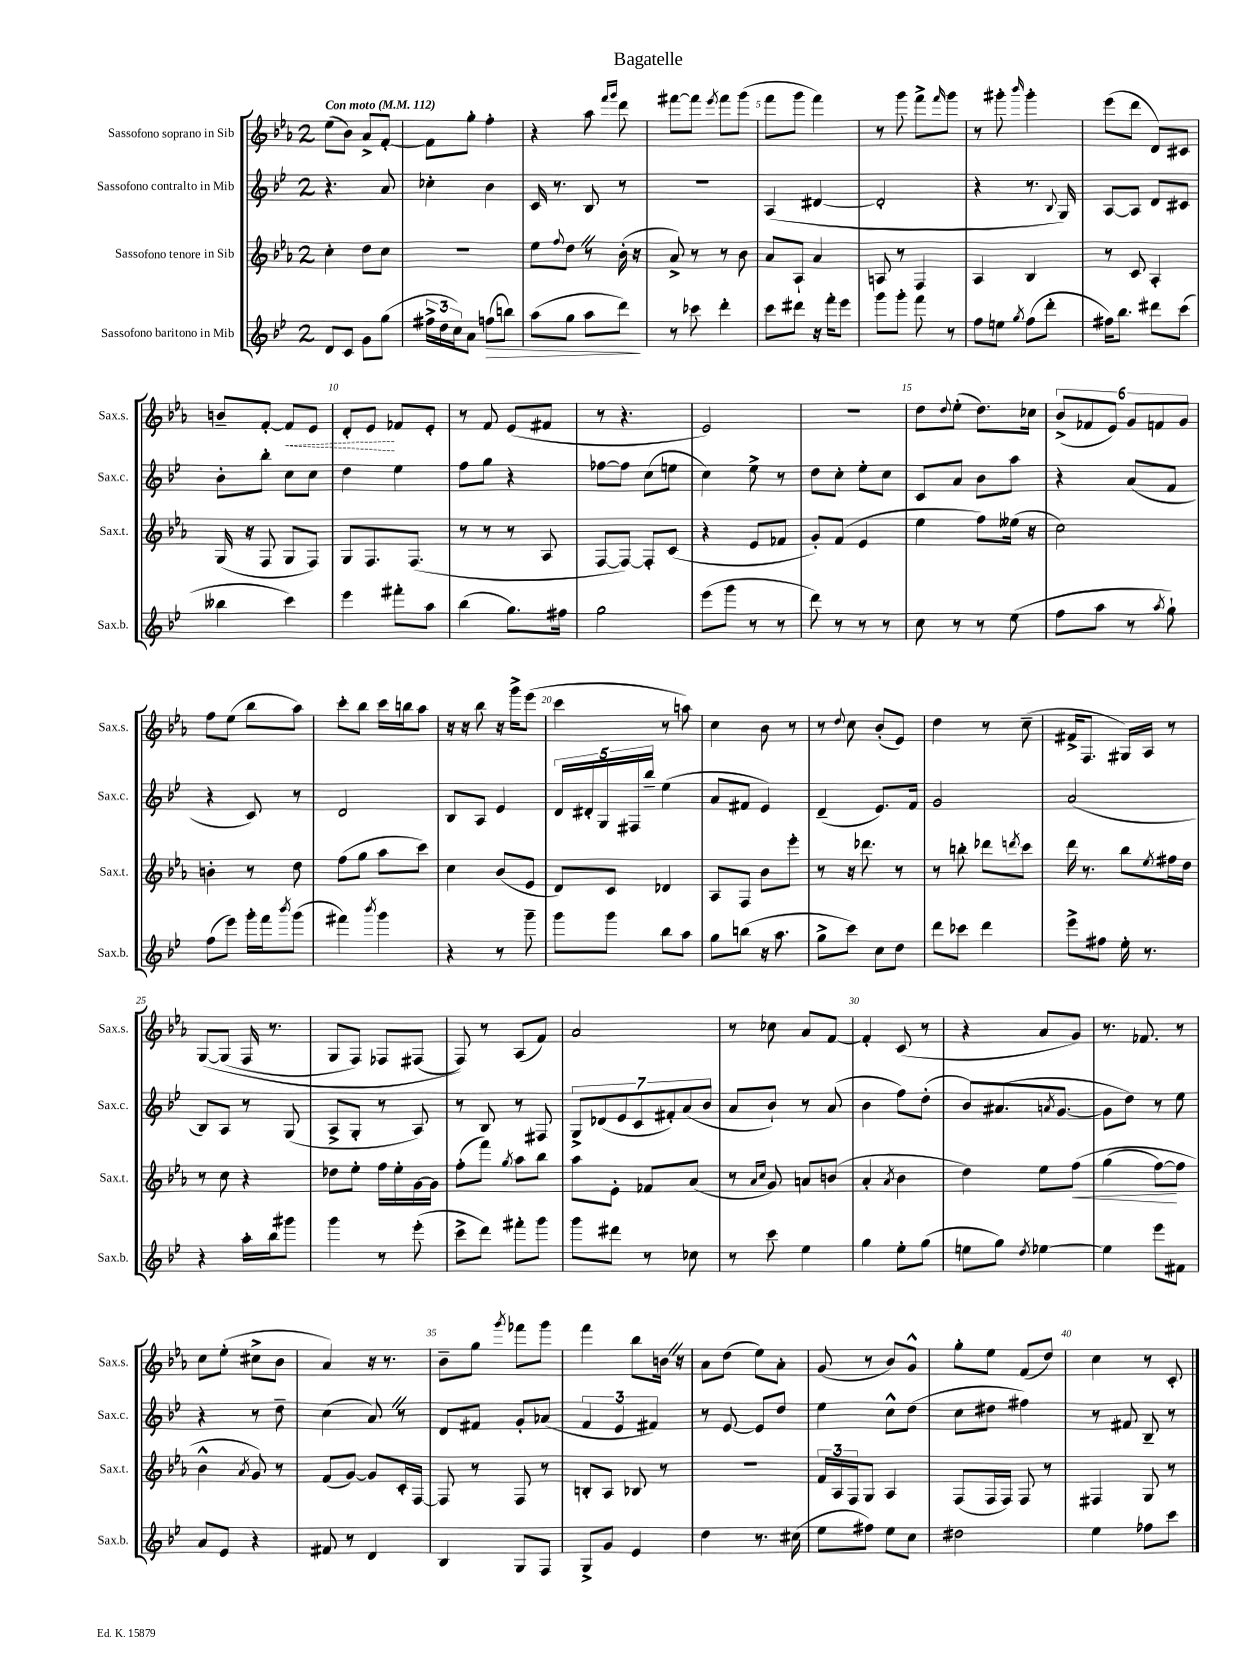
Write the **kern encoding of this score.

**kern	**dynam	**kern	**dynam	**kern	**kern	**dynam
*part4	*part4	*part3	*part3	*part2	*part1	*part1
*staff4	*staff4	*staff3	*staff3	*staff2	*staff1	*staff1
*I"Sassofono baritono in Mib	*	*I"Sassofono tenore in Sib	*	*I"Sassofono contralto in Mib	*I"Sassofono soprano in Sib	*
*I'Sax.b.	*	*I'Sax.t.	*	*I'Sax.c.	*I'Sax.s.	*
*clefG2	*	*clefG2	*	*clefG2	*clefG2	*
*k[b-e-]	*	*k[b-e-a-]	*	*k[b-e-]	*k[b-e-a-]	*
*M2/4	*	*M2/4	*	*M2/4	*M2/4	*
*MM112	*	*MM112	*	*MM112	*MM112	*
=1	=1	=1	=1	=1	=1	=1
!	!	!	!	!	!LO:TX:a:B:t=Con moto	!
8d/L	.	4cc'\	.	4.r	(8ee-\L	.
8c/J	.	.	.	.	8b-\J)	.
8g\L	.	8dd\L	.	.	8a-^/L	.
(8gg\J	.	8cc\J	.	8a/	[8f'/J	.
=2	=2	=2	=2	=2	=2	=2
24ff#X^\LL	.	2r	.	4cc-X'\	8f\L]	.
24dd\	.	.	.	.	.	.
24cc\J)	.	.	.	.	.	.
8a\J	.	.	.	.	8gg'\J	.
!	!LO:HP:b	!	!	!	!	!
(8ffn\L	>	.	.	4b-\	4ff'\	.
8bbn\J)	.	.	.	.	.	.
=3	=3	=3	=3	=3	=3	=3
(8aa\L	.	8ee-\L	.	16c/	4r	.
.	.	.	.	8.r	.	.
.	.	8qqff/	.	.	.	.
8gg\J	.	8ddZ\J	.	.	.	.
8aa\L	.	8r	.	8B-/	8aa-\	.
.	.	.	.	.	16qqfff/LL	.
.	.	.	.	.	16qqggg/JJ	.
8ddd\J)	.	(16b-'\	.	8r	8ddd\	.
.	.	16r	.	.	.	.
.	]	.	.	.	.	.
=4	=4	=4	=4	=4	=4	=4
8r	.	8a-^/)	.	2r	[8fff#X\L	.
8ccc-X\	.	8r	.	.	8fff#\J]	.
.	.	.	.	.	8qeee-/	.
4ddd'\	.	8r	.	.	8fff#\L	.
.	.	8b-\	.	.	(8ggg\J	.
=5	=5	=5	=5	=5	=5	=5
8ccc\L	.	8a-/L	.	(4A/	8fff\L	.
8ddd#X\J	.	8A-`/J	.	.	8ggg\J	.
16r	.	4a-/	.	[4d#X/	4fff\)	.
16fff'\KL	.	.	.	.	.	.
8eee-\J	.	.	.	.	.	.
=6	=6	=6	=6	=6	=6	=6
8ggg\L	.	8An/	.	2d#'/]	8r	.
8ggg'\J	.	8r	.	.	8ggg\	.
8fff\	.	4F/	.	.	8fff^\L	.
.	.	.	.	.	16qqfff/	.
8r	.	.	.	.	8ggg\J	.
=7	=7	=7	=7	=7	=7	=7
8ff\L	.	4A-/	.	4r	8r	.
8een\J	.	.	.	.	8ggg#X'\	.
8qgg/	.	.	.	.	16qqbbb-/	.
(8ff\L	.	4B-/	.	8.r	4ggg#'\	.
8ddd'\J	.	.	.	.	.	.
.	.	.	.	8qqB-/	.	.
.	.	.	.	16G/)	.	.
=8	=8	=8	=8	=8	=8	=8
16ff#X\KL)	.	8r	.	[8A/L	(8eee-\L	.
8.bb-\J	.	.	.	.	.	.
.	.	8c/	.	8A/J]	8ddd\J	.
8ddd#X\L	.	4A-'/	.	8d/L	8d/L)	.
(8ccc\J	.	.	.	8c#X/J	8c#X/J	.
!!LO:LB:g=z
=9	=9	=9	=9	=9	=9	=9
4bb--X\	.	(16G/	.	8b-'\L	8bn~/L	.
.	.	16r	.	.	.	.
.	.	8F/	.	8bb-'\J	[8f'/J	.
!	!	!	!	!	!	!LO:HP:b
4ccc\)	.	8G/L	.	8cc\L	8f/L]	<
.	.	8F/J)	.	8cc\J	8e-/J	.
=10	=10	=10	=10	=10	=10	=10
4eee-\	.	8G/L	.	4dd\	8d'/L	.
.	.	8.F/	.	.	8e-/J	.
8fff#X'\L	.	.	.	4ee-\	8f-X/L	[
.	.	(8.F/J	.	.	.	.
8aa\J	.	.	.	.	8e-'/J	.
=11	=11	=11	=11	=11	=11	=11
(4bb-\	.	8r	.	8ff\L	8r	.
.	.	8r	.	8gg\J	8f/	.
8.gg\L)	.	8r	.	4r	(8e-/L	.
.	.	8A-/	.	.	8f#X/J	.
16ff#X\Jk	.	.	.	.	.	.
=12	=12	=12	=12	=12	=12	=12
2gg\	.	[8F/L	.	[8ff-X\L	8r	.
.	.	8F/J_)	.	8ff-\J]	4.r	.
.	.	8F'/L]	.	(8cc\L	.	.
.	.	(8c/J	.	8een\J	.	.
=13	=13	=13	=13	=13	=13	=13
(8eee-\L	.	4r	.	4cc\)	2e-/)	.
8ggg\J	.	.	.	.	.	.
8r	.	8e-/L	.	8ee-^\	.	.
8r	.	8f-X/J	.	8r	.	.
=14	=14	=14	=14	=14	=14	=14
8ddd\)	.	8g'/L)	.	8dd\L	2r	.
8r	.	(8f/J	.	8cc'\J	.	.
8r	.	4e-/	.	8ee-'\L	.	.
8r	.	.	.	8cc\J	.	.
=15	=15	=15	=15	=15	=15	=15
8cc\	.	4ee-\	.	8c/L	8dd\L	.
.	.	.	.	.	8qqdd/	.
8r	.	.	.	8a/J	(8ee-'\J	.
8r	.	8ff\L)	.	8b-\L	8.dd\L)	.
(8ee-\	.	(16ee--X\Jk	.	8aa\J	.	.
.	.	16r	.	.	16cc-X\Jk	.
=16	=16	=16	=16	=16	=16	=16
8ff\L	.	2cc\)	.	4r	(12b-^/L	.
.	.	.	.	.	12f-X/	.
8aa\J	.	.	.	.	.	.
.	.	.	.	.	12e-/J)	.
8r	.	.	.	(8a/L	12g/L	.
.	.	.	.	.	12fn/	.
8qaa/	.	.	.	.	.	.
8gg`\)	.	.	.	8f/J	.	.
.	.	.	.	.	12g/J	.
!!LO:LB:g=z
=17	=17	=17	=17	=17	=17	=17
(8ff\L	.	4bn'\	.	4r	8ff\L	.
8eee-\J)	.	.	.	.	(8ee-\J	.
16ggg'\LL	.	8r	.	8c/)	8bb-\L	.
16fff\J	.	.	.	.	.	.
8qbbb-/	.	.	.	.	.	.
(8ggg\J	.	8dd\	.	8r	8aa-\J)	.
=18	=18	=18	=18	=18	=18	=18
4fff#X\)	.	(8ff\L	.	2d/	8ccc'\L	.
.	.	8gg\J	.	.	8bb-\J	.
8qbbb-/	.	.	.	.	.	.
4ggg\	.	8aa-\L	.	.	16ccc\LL	.
.	.	.	.	.	16bbn\J	.
.	.	8ccc\J)	.	.	8aa-\J	.
=19	=19	=19	=19	=19	=19	=19
4r	.	4cc\	.	8B-/L	16r	.
.	.	.	.	.	16r	.
.	.	.	.	8A/J	8bb-\	.
8r	.	(8b-/L	.	4e-/	16r	.
.	.	.	.	.	16ggg^\KL	.
8ggg~\	.	8e-/J	.	.	(8eee-\J	.
=20	=20	=20	=20	=20	=20	=20
8ggg\L	.	8d/L)	.	20d/LL	4ccc\	.
.	.	.	.	20d#X'/	.	.
.	.	.	.	20G/	.	.
8ggg\J	.	8c/J	.	.	.	.
.	.	.	.	20F#X/	.	.
.	.	.	.	20bb-~/JJ	.	.
8bb-\L	.	4d-X/	.	(4ee-\	8r	.
8aa\J	.	.	.	.	8aan\)	.
=21	=21	=21	=21	=21	=21	=21
8gg\L	.	8A-/L	.	8a/L	4cc\	.
(8bbn\J	.	8F/J	.	8f#X/J	.	.
16r	.	8b-\L	.	4e-/)	8b-\	.
8.aa\	.	.	.	.	.	.
.	.	8eee-'\J	.	.	8r	.
=22	=22	=22	=22	=22	=22	=22
8gg^\L	.	8r	.	(4d~/	8r	.
.	.	.	.	.	8qqdd/	.
8ccc\J)	.	16r	.	.	8cc\	.
.	.	8.ddd-X\	.	.	.	.
8cc\L	.	.	.	8.e-/L)	(8b-'/L	.
8dd\J	.	8r	.	.	8e-/J)	.
.	.	.	.	16f/Jk	.	.
=23	=23	=23	=23	=23	=23	=23
8ddd\L	.	8r	.	2g/	4dd\	.
8ccc-X\J	.	8bbn'\	.	.	.	.
4ddd\	.	8ddd-X\L	.	.	8r	.
.	.	8qdddn/	.	.	.	.
.	.	8ccc\J	.	.	(8cc~\	.
=24	=24	=24	=24	=24	=24	=24
8eee-^\L	.	16ddd\	.	(2a/	16f#X^/KL	.
.	.	8.r	.	.	8.F/J	.
8ff#X\J	.	.	.	.	.	.
16ee-'\	.	8bb-\L	.	.	16G#X/LL)	.
8.r	.	.	.	.	16A-/JJ	.
.	.	8qee-/	.	.	.	.
.	.	16ff#X\L	.	.	8r	.
.	.	16dd\JJ	.	.	.	.
!!LO:LB:g=z
=25	=25	=25	=25	=25	=25	=25
4r	.	8r	.	8B-/L)	([8G/L	.
.	.	8cc\	.	8A/J	(8G/J]	.
16aa'\LL	.	4r	.	8r	16F/	.
16bb-\J	.	.	.	.	8.r	.
8ggg#X\J	.	.	.	(8G/	.	.
=26	=26	=26	=26	=26	=26	=26
4ggg\	.	8dd-X\L	.	8A^/L	8G/L	.
.	.	8ee-'\J	.	8G'/J	8F/J)	.
8r	.	16ff\LL	.	8r	8F-X/L	.
.	.	16ee-'\	.	.	.	.
(8eee-'\	.	[16g\	.	8A/)	(8F#X/J	.
.	.	16g\JJ]	.	.	.	.
=27	=27	=27	=27	=27	=27	=27
8ccc^\L	.	(8ff'\L	.	8r	8F/))	.
8ddd\J)	.	8fff\J)	.	8B-/	8r	.
.	.	8qgg/	.	.	.	.
8fff#X'\L	.	8aa-\L	.	8r	(8A-/L	.
8ggg\J	.	8bb-\J	.	8F#X/	8f/J)	.
=28	=28	=28	=28	=28	=28	=28
8ggg\L	.	8aa-\L	.	14G^/L	2a-/	.
.	.	.	.	(14d-X/	.	.
8ddd#X\J	.	8e-'\J	.	.	.	.
.	.	.	.	14e-/	.	.
.	.	.	.	14c/	.	.
8r	.	8f-X/L	.	.	.	.
.	.	.	.	14f#X'/)	.	.
.	.	.	.	(14a/	.	.
8cc-X\	.	(8a-/J	.	.	.	.
.	.	.	.	14b-/J	.	.
=29	=29	=29	=29	=29	=29	=29
8r	.	8r	.	8a/L	8r	.
.	.	16qqa-/LL	.	.	.	.
.	.	16qqcc/JJ	.	.	.	.
8ccc\	.	8g/)	.	8b-`/J)	8cc-X\	.
4ee-\	.	8an/L	.	8r	8a-/L	.
.	.	(8bn/J	.	(8a/	[8f/J	.
=30	=30	=30	=30	=30	=30	=30
4gg\	.	4a-'/	.	4b-\	4f'/]	.
.	.	8qa-/	.	.	.	.
8ee-'\L	.	4b-\	.	8ff\L)	(8c/	.
(8gg\J	.	.	.	(8dd'\J	8r	.
=31	=31	=31	=31	=31	=31	=31
8een\L	.	4dd\)	.	8b-/L)	4r	.
8gg\J)	.	.	.	(8.a#X/	.	.
8qdd/	.	.	.	.	.	.
[4ee-X\	.	8ee-\L	.	.	8a-/L	.
.	.	.	.	8qan/	.	.
.	.	.	.	[8.g/J	.	.
!	!	!	!LO:HP:b	!	!	!
.	.	(8ff\J	<	.	8g/J)	.
=32	=32	=32	=32	=32	=32	=32
4ee-\]	.	(4gg\	.	8g\L]	8.r	.
.	.	.	.	8dd\J)	.	.
.	.	.	.	.	8.f-X/	.
8eee-\L	.	[8ff\L)	.	8r	.	.
8f#X\J	.	8ff\J]	[	8ee-\	8r	.
!!LO:LB:g=z
=33	=33	=33	=33	=33	=33	=33
8a/L	.	4b-^^\	.	4r	8cc\L	.
8e-/J	.	.	.	.	(8ee-'\J	.
.	.	8qa-/	.	.	.	.
4r	.	8g/)	.	8r	8cc#X^\L	.
.	.	8r	.	8dd~\	8b-\J	.
=34	=34	=34	=34	=34	=34	=34
8f#X/	.	(8f/L	.	(4cc\	4a-/)	.
8r	.	[8g/J)	.	.	.	.
4d/	.	8g/L]	.	8aZ/)	16r	.
.	.	.	.	.	8.r	.
.	.	16c'/L	.	8r	.	.
.	.	[16F/JJ	.	.	.	.
=35	=35	=35	=35	=35	=35	=35
4B-/	.	8F/]	.	8d/L	8b-~\L	.
.	.	8r	.	8f#X/J	8gg\J	.
.	.	.	.	.	8qggg/	.
8G/L	.	8F/	.	8g'/L	8fff-X\L	.
8F/J	.	8r	.	(8a-X/J	8ggg\J	.
=36	=36	=36	=36	=36	=36	=36
8G^/L	.	8Bn'/L	.	6f/	4fff\	.
8g/J	.	8A-/J	.	.	.	.
.	.	.	.	6e-/	.	.
4e-/	.	8B-X/	.	.	8bb-\L	.
.	.	.	.	6f#X/)	.	.
.	.	8r	.	.	16bnZ\Jk	.
.	.	.	.	.	16r	.
=37	=37	=37	=37	=37	=37	=37
4dd\	.	2r	.	8r	8a-\L	.
.	.	.	.	[8e-/	(8dd\J	.
8.r	.	.	.	8e-/L]	8ee-\L)	.
.	.	.	.	8dd/J	8a-'\J	.
(16cc#X\	.	.	.	.	.	.
=38	=38	=38	=38	=38	=38	=38
8ee-\L	.	24f/LL	.	4ee-\	(8g/	.
.	.	24A-/	.	.	.	.
.	.	24F/J	.	.	.	.
8ff#X\J)	.	8G/J	.	.	8r	.
8ee-\L	.	4A-/	.	8cc^^\L	8b-/L)	.
8cc\J	.	.	.	(8dd\J	8g^^/J	.
=39	=39	=39	=39	=39	=39	=39
2dd#X\	.	(8F/L	.	8cc\L	8gg'\L	.
.	.	16F/L	.	8dd#X\J	8ee-\J	.
.	.	16F/JJ)	.	.	.	.
.	.	8F/	.	4ff#X\)	(8f/L	.
.	.	8r	.	.	8dd/J)	.
=40	=40	=40	=40	=40	=40	=40
4ee-\	.	4F#X/	.	8r	4cc\	.
.	.	.	.	8f#X/	.	.
8ff-X\L	.	8G/	.	8B-~/	8r	.
8ccc\J	.	8r	.	8r	8c'/	.
==	==	==	==	==	==	==
*-	*-	*-	*-	*-	*-	*-
